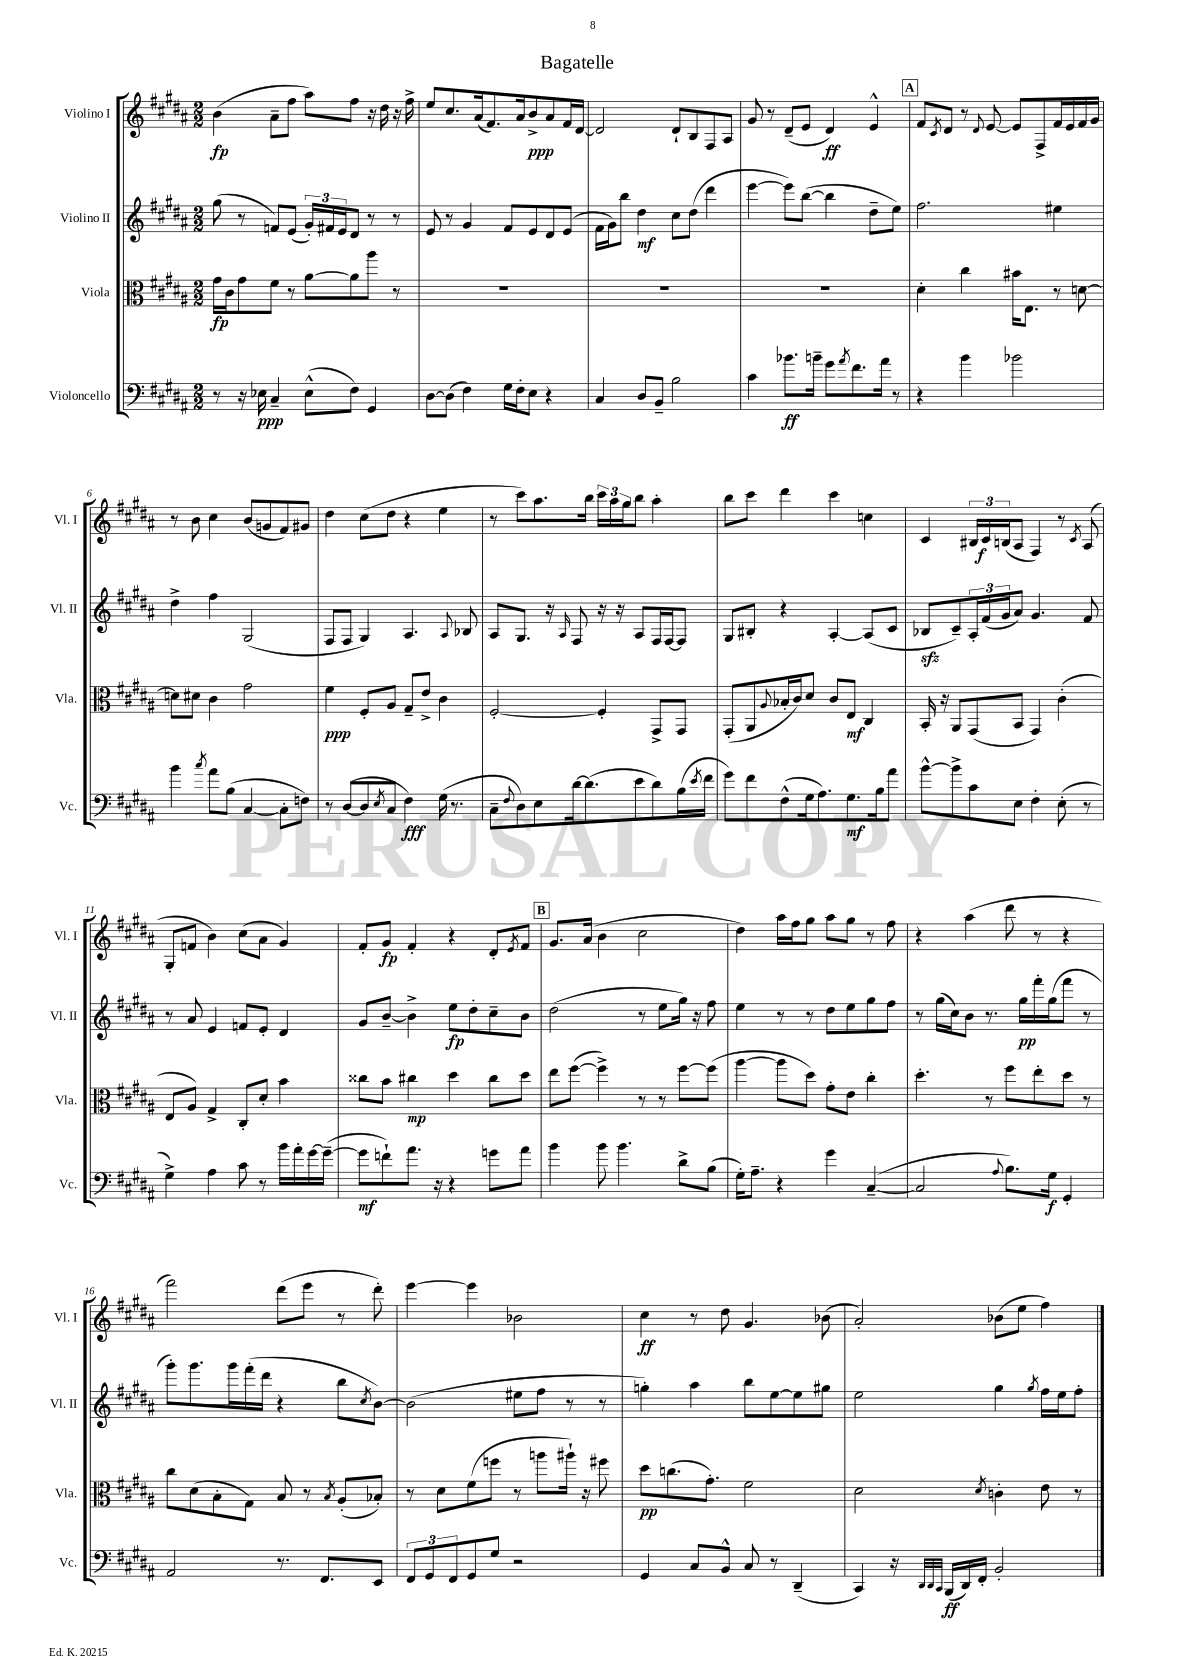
\header { title = "Bagatelle" }
<<
\new StaffGroup <<
\new Staff = "s0" \with { instrumentName = "Violino I" shortInstrumentName = "Vl. I" } {
    \clef treble \key b \major \numericTimeSignature \time 2/2
    b'4\fp( ais'8-- fis''8 ais''8) fis''8 r16 dis''16 r16 fis''16-> |
    e''8 cis''8. ais'16( fis'8.) ais'16 b'8->\ppp ais'8 fis'16 dis'16~ |
    dis'2 dis'8-! b8 fis8 ais8 |
    gis'8 r8 dis'8--( e'8 dis'4\ff) e'4-^ |
    \mark \markup { \box "A" } fis'8 \acciaccatura { cis'8 } dis'8 r8 \appoggiatura { dis'8 } e'8~ e'8 fis8-> fis'16 e'16 fis'16 gis'16 |
    r8 b'8 cis''4 b'8( g'8 fis'8) gis'8 |
    dis''4 cis''8( dis''8 r4 e''4 |
    r8 cis'''8) ais''8. b''16 \tuplet 3/2 { cis'''16 ais''16 gis''16 } b''8 ais''4-. |
    b''8 cis'''8 dis'''4 cis'''4 c''4 |
    cis'4 \tuplet 3/2 { bis16 cis'16\f b16( } ais8 fis4) r8 \acciaccatura { cis'8 } ais8( |
    gis8-. f'8 b'4) cis''8( ais'8 gis'4) |
    fis'8-. gis'8\fp fis'4-. r4 dis'8-. \acciaccatura { e'8 } fis'8 |
    \mark \markup { \box "B" } gis'8. ais'16( b'4 cis''2 |
    dis''4) ais''16 fis''16 gis''8 ais''8 gis''8 r8 fis''8 |
    r4 ais''4( dis'''8 r8 r4 |
    fis'''2) dis'''8( e'''8 r8 dis'''8-.) |
    e'''4~ e'''4 bes'2 |
    cis''4\ff r8 dis''8 gis'4. bes'8( |
    ais'2-.) bes'8( e''8 fis''4) \bar "|." |
}
\new Staff = "s1" \with { instrumentName = "Violino II" shortInstrumentName = "Vl. II" } {
    \clef treble \key b \major \numericTimeSignature \time 2/2
    gis''8( r8 f'8) e'8( \tuplet 3/2 { gis'16-.) fis'16 e'16 } dis'8 r8 r8 |
    e'8 r8 gis'4 fis'8 e'8 dis'8 e'8( |
    fis'16 gis'16) b''8 dis''4\mf cis''8 dis''8( dis'''4 |
    e'''4~ e'''8) b''8~( b''4 dis''8-- e''8) |
    \mark \markup { \box "A" } fis''2. eis''4 |
    dis''4-> fis''4 gis2( |
    fis8 fis8 gis4) ais4. \appoggiatura { ais8 } bes8 |
    ais8 gis8. r16 \grace { ais16 } fis8 r16 r16 ais8 fis16 fis16~ fis8 |
    gis8 bis8-. r4 ais4~-. ais8( cis'8 |
    bes8\sfz cis'8--) \tuplet 3/2 { ais16-. fis'16( gis'16 } ais'8) gis'4. fis'8 |
    r8 ais'8 e'4 f'8 e'8-. dis'4 |
    gis'8 b'8~-- b'4-> e''8\fp dis''8-. cis''8-- b'8 |
    \mark \markup { \box "B" } dis''2( r8 e''8 gis''16) r16 fis''8 |
    e''4 r8 r8 dis''8 e''8 gis''8 fis''8 |
    r8 gis''16( cis''16) b'8 r8. gis''16\pp fis'''16-. gis''16( fis'''8 r8 |
    gis'''8-.) gis'''8. gis'''16 fis'''16-.( dis'''16 r4 b''8 \acciaccatura { cis''8 } b'8~) |
    b'2( eis''8 fis''8 r8 r8 |
    g''4-.) ais''4 b''8 e''8~ e''8 gis''8 |
    e''2 gis''4 \acciaccatura { gis''8 } fis''16 e''16 fis''8-. \bar "|." |
}
\new Staff = "s2" \with { instrumentName = "Viola" shortInstrumentName = "Vla." } {
    \clef alto \key b \major \numericTimeSignature \time 2/2
    gis'16\fp cis'16 gis'8 fis'8 r8 ais'8~ ais'8 ais''8 r8 |
    R1 |
    R1 |
    R1 |
    \mark \markup { \box "A" } dis'4-. cis''4 bis'16 e8. r8 d'8~ |
    d'8 dis'8 cis'4 gis'2 |
    fis'4\ppp fis8-. ais8 gis8-- e'8-> cis'4 |
    fis2~-. fis4-. gis,8-> gis,8 |
    gis,8-.( ais,8 \appoggiatura { ais8 } bes16-. cis'16) dis'8 cis'8 e8\mf cis4 |
    b,16-. r16 ais,8 gis,8( b,8 gis,4) cis'4-.( |
    e8 ais8) gis4-> cis8-. dis'8-. b'4 |
    cisis''8 b'8 cis''4\mp dis''4 cis''8 dis''8 |
    \mark \markup { \box "B" } e''8 fis''8~( fis''4->) r8 r8 fis''8~ fis''8( |
    ais''4~ ais''8 dis''8) gis'8-. e'8 cis''4-. |
    dis''4.-. r8 fis''8 e''8-. dis''8 r8 |
    cis''8 dis'8( b8-. gis8) b8 r8 \acciaccatura { b8 } ais8-.( bes8-.) |
    r8 dis'8 fis'8( f''8 r8 a''8 ais''16-!) r16 fis''8 |
    dis''8\pp c''8.( gis'8.-.) fis'2 |
    dis'2 \acciaccatura { dis'8 } c'4-. e'8 r8 \bar "|." |
}
\new Staff = "s3" \with { instrumentName = "Violoncello" shortInstrumentName = "Vc." } {
    \clef bass \key b \major \numericTimeSignature \time 2/2
    r8 r16 ees16\ppp cis4-- ees8-^( fis8) gis,4 |
    dis8~ dis8( fis4) gis16 fis16-. e8 r4 |
    cis4 dis8 b,8-- b2 |
    cis'4 bes'8.\ff b'16-- gis'8 \acciaccatura { ais'8 } fis'8. ais'16 r8 |
    \mark \markup { \box "A" } r4 b'4 bes'2 |
    b'4 \acciaccatura { cis''8 } ais'8 b8( cis4~ cis8-. f8) |
    r8 dis8~( dis8 \acciaccatura { e8 } cis8 fis4\fff) gis16( r8. |
    cis8-- \appoggiatura { fis8 } dis8) e8 dis'16~ dis'8.( e'8 dis'8) b16( \acciaccatura { e'8 } fis'16 |
    gis'8) fis'8 fis8-^( gis16 ais8.) gis8.\mf b16 ais'8 |
    b'8~-^ b'8-> cis'8 e8 fis4-. e8-.( r8 |
    gis4->) ais4 cis'8 r8 b'16 ais'16-. gis'16~ gis'16~--( |
    gis'8\mf f'8-!) ais'8. r16 r4 g'8 ais'8 |
    \mark \markup { \box "B" } b'4 b'8 b'4. dis'8-> b8( |
    gis16-.) ais8.-- r4 gis'4 cis4~--( |
    cis2 \appoggiatura { ais8 } b8.) gis16\f gis,4-. |
    ais,2 r8. fis,8. e,8 |
    \tuplet 3/2 { fis,8 gis,8 fis,8 } gis,8 gis8 r2 |
    gis,4 cis8 b,8-^ cis8 r8 dis,4--( |
    cis,4) r16 \grace { dis,32 dis,32 cis,32 } b,,16\ff( dis,16) fis,16-. b,2-. \bar "|." |
}
>>
>>
